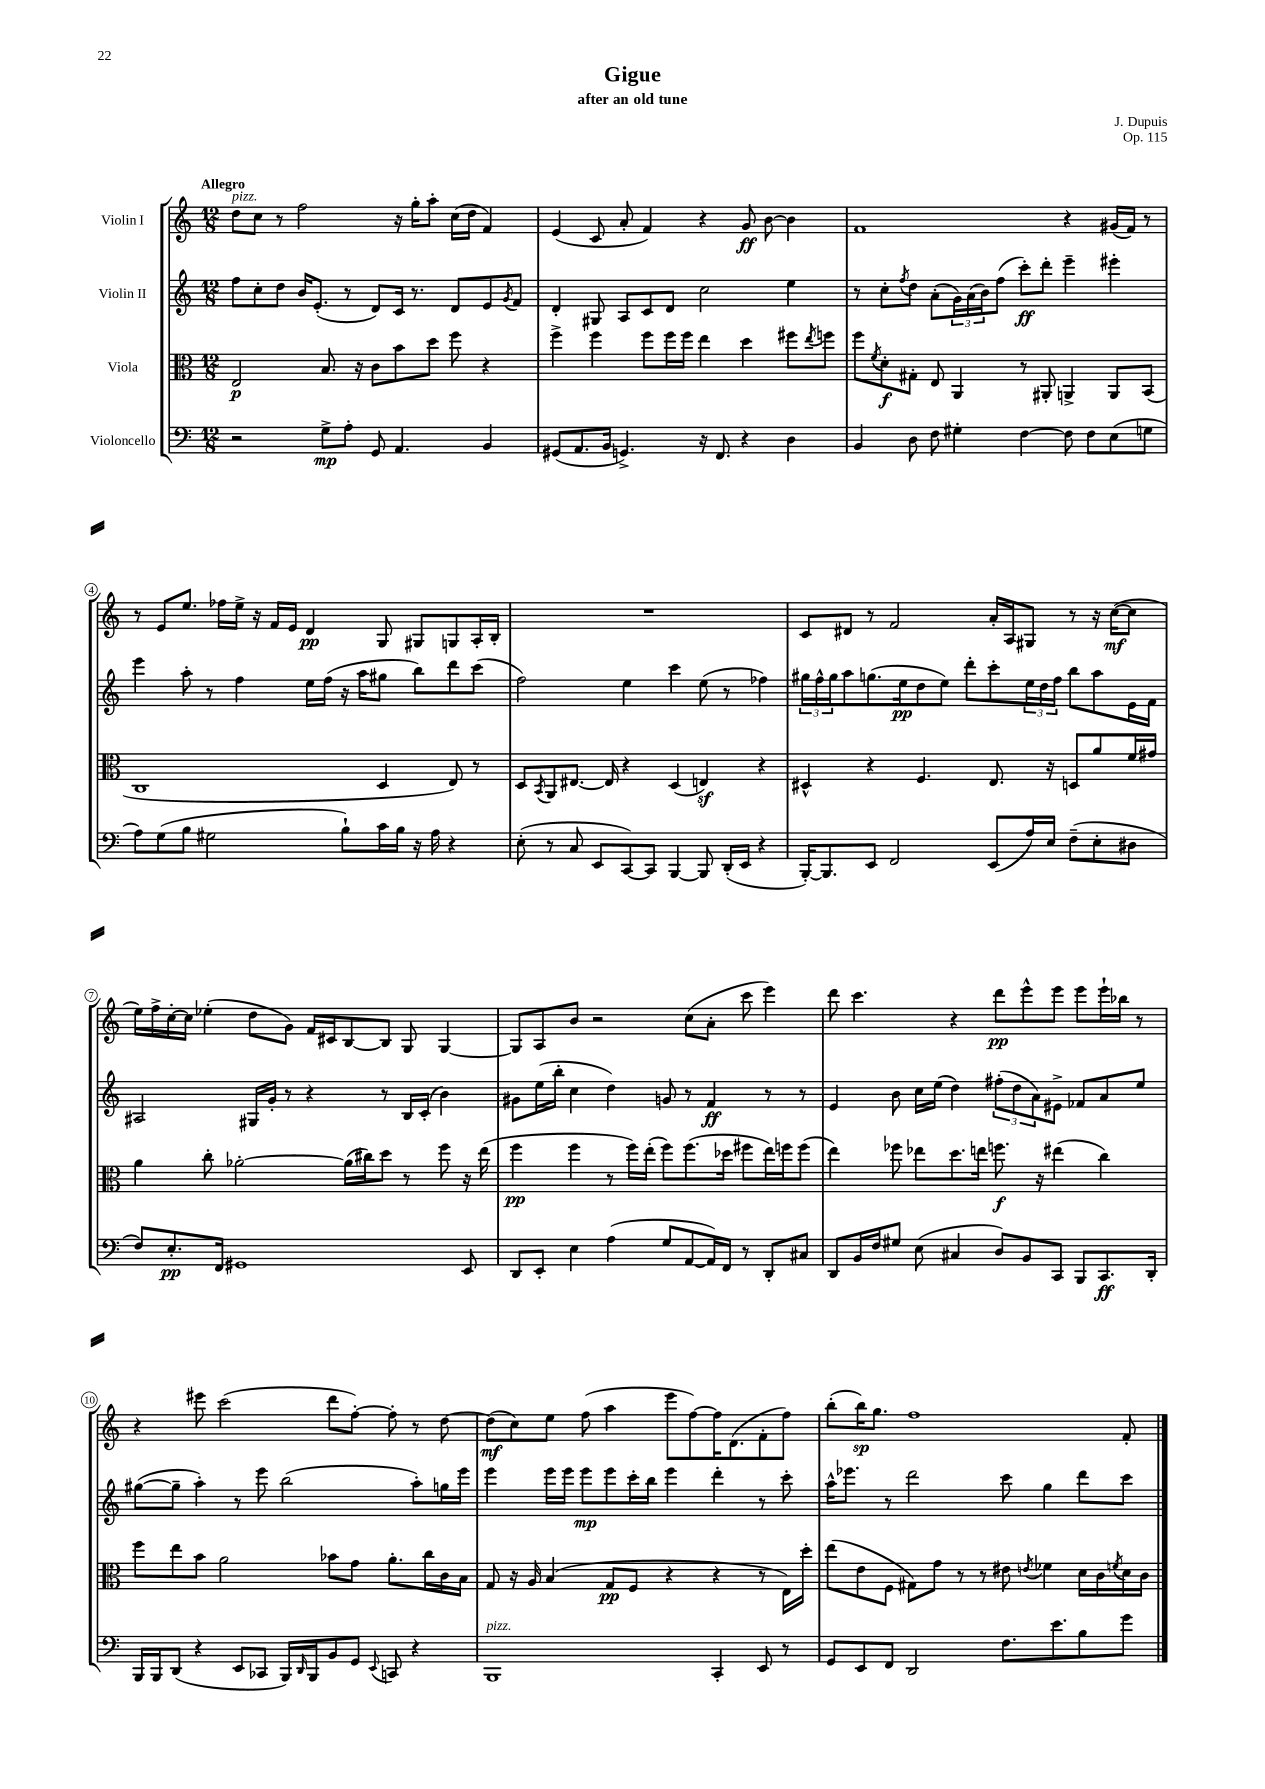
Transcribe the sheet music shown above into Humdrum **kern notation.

**kern	**dynam	**kern	**dynam	**kern	**dynam	**kern	**dynam
*part4	*part4	*part3	*part3	*part2	*part2	*part1	*part1
*staff4	*staff4	*staff3	*staff3	*staff2	*staff2	*staff1	*staff1
*I"Violoncello	*	*I"Viola	*	*I"Violin II	*	*I"Violin I	*
*clefF4	*	*clefC3	*	*clefG2	*	*clefG2	*
*k[]	*	*k[]	*	*k[]	*	*k[]	*
*M12/8	*	*M12/8	*	*M12/8	*	*M12/8	*
=1	=1	=1	=1	=1	=1	=1	=1
!	!	!	!	!	!	!LO:TX:a:B:t=Allegro	!
!	!	!	!	!	!	!LO:TX:a:i:t=pizz.	!
2r	.	2E/	p	8ff\L	.	8dd\L	.
.	.	.	.	8cc'\	.	8cc\J	.
.	.	.	.	8dd\J	.	8r	.
.	.	.	.	16b/KL	.	2ff\	.
.	.	.	.	(8.e'/J	.	.	.
8G^\L	mp	8.B/	.	.	.	.	.
8A'\J	.	.	.	8r	.	.	.
.	.	16r	.	.	.	.	.
8GG/	.	8c\L	.	8d/L)	.	.	.
4.AA/	.	8b\	.	16c/Jk	.	16r	.
.	.	.	.	8.r	.	16gg'\KL	.
.	.	8dd\J	.	.	.	8aa'\J	.
.	.	8ff\	.	8d/L	.	(16cc\LL	.
.	.	.	.	.	.	16dd\JJ	.
4BB/	.	4r	.	8e/	.	4f/)	.
.	.	.	.	8qg/	.	.	.
.	.	.	.	8f/J	.	.	.
=2	=2	=2	=2	=2	=2	=2	=2
(8GG#X/L	.	4ff^\	.	4d'/	.	(4e/	.
8.AA/	.	.	.	.	.	.	.
.	.	4ff\	.	8G#X/	.	8c/	.
16BB/Jk	.	.	.	.	.	.	.
4.GGn^/)	.	.	.	8A/L	.	8a'/	.
.	.	8ff\L	.	8c/	.	4f/)	.
.	.	16ff\L	.	8d/J	.	.	.
.	.	16ff\JJ	.	.	.	.	.
16r	.	4ee\	.	2cc\	.	4r	.
8.FF/	.	.	.	.	.	.	.
4r	.	4dd\	.	.	.	8g/	ff
.	.	.	.	.	.	[8b\	.
4D\	.	8ff#X\L	.	4ee\	.	4b\]	.
.	.	8qee/	.	.	.	.	.
.	.	8ffn\J	.	.	.	.	.
=3	=3	=3	=3	=3	=3	=3	=3
4BB/	.	8ff\L	.	8r	.	1f	.
.	.	8qf/	.	.	.	.	.
.	.	8d'\	f	8cc'\L	.	.	.
.	.	.	.	8qff/	.	.	.
8D\	.	8G#X'\J	.	8dd\J	.	.	.
8F\	.	8E/	.	(8a'\L	.	.	.
4G#X'\	.	4AA/	.	24g\L)	.	.	.
.	.	.	.	(24a\	.	.	.
.	.	.	.	24b\J)	.	.	.
.	.	.	.	(8ff\J	.	.	.
[4F\	.	8r	.	8ccc'\L)	ff	.	.
.	.	8AA#X'/	.	8ddd'\J	.	.	.
8F\]	.	4AAn^/	.	4eee~\	.	4r	.
8F\L	.	.	.	.	.	.	.
(8E\	.	8AA/L	.	4eee#X'\	.	(16g#X/LL	.
.	.	.	.	.	.	16f/JJ)	.
8Gn\J	.	(8BB/J	.	.	.	8r	.
!!LO:LB:g=z
=4	=4	=4	=4	=4	=4	=4	=4
8A\L)	.	1C	.	4eee\	.	8r	.
(8G\	.	.	.	.	.	8e/L	.
8B\J	.	.	.	8aa'\	.	8.ee/J	.
2G#X\	.	.	.	8r	.	.	.
.	.	.	.	.	.	16ff-X\LL	.
.	.	.	.	4ff\	.	16ee^\JJ	.
.	.	.	.	.	.	16r	.
.	.	.	.	.	.	16f/LL	.
.	.	.	.	.	.	16e/JJ	.
.	.	.	.	16ee\LL	.	4d/	pp
.	.	.	.	(16ff\JJ	.	.	.
8B`\L)	.	.	.	16r	.	.	.
.	.	.	.	16aa\KL	.	.	.
16c\L	.	4D/	.	8gg#X\J	.	8G/	.
16B\JJ	.	.	.	.	.	.	.
16r	.	.	.	8bb\L)	.	8G#X/L	.
16A\	.	.	.	.	.	.	.
4r	.	8E/)	.	8ddd\	.	8Gn/	.
.	.	8r	.	(8ccc\J	.	16A'/L	.
.	.	.	.	.	.	16B'/JJ	.
=5	=5	=5	=5	=5	=5	=5	=5
(8E'\	.	8D/L	.	2ff\)	.	1.r	.
.	.	8qBB/	.	.	.	.	.
8r	.	8AA/	.	.	.	.	.
8C/	.	[8.E#X/J	.	.	.	.	.
8EE/L	.	.	.	.	.	.	.
.	.	16E#/]	.	.	.	.	.
[8CC/)	.	4r	.	4ee\	.	.	.
8CC/J]	.	.	.	.	.	.	.
[4BBB/	.	(4D/	.	4ccc\	.	.	.
8BBB/]	.	4Enz/)	.	(8ee\	.	.	.
(16DD'/LL	.	.	.	8r	.	.	.
16EE/JJ	.	.	.	.	.	.	.
4r	.	4r	.	4ff-X\)	.	.	.
=6	=6	=6	=6	=6	=6	=6	=6
[16BBB'/KL)	.	4D#X^^/	.	24gg#X\LL	.	8c/L	.
.	.	.	.	24ff^^\	.	.	.
8.BBB/]	.	.	.	.	.	.	.
.	.	.	.	24gg#\J	.	.	.
.	.	.	.	8aa\	.	8d#X/J	.
8EE/J	.	4r	.	(8.ggn\	.	8r	.
2FF/	.	.	.	.	.	2f/	.
.	.	.	.	16ee\k	pp	.	.
.	.	4.F/	.	8dd\	.	.	.
.	.	.	.	8ee\J)	.	.	.
.	.	.	.	8ddd'\L	.	.	.
(8EE/L	.	8.E/	.	8ccc'\	.	16a'/LL	.
.	.	.	.	.	.	16A/J	.
16A/L)	.	.	.	24ee\L	.	8G#X/J	.
.	.	.	.	24dd\	.	.	.
16E/JJ	.	16r	.	.	.	.	.
.	.	.	.	24ff\JJ	.	.	.
(8F~\L	.	8Dn/L	.	8bb\L	.	8r	.
8E'\	.	8a/	.	8aa\	.	16r	.
.	.	.	.	.	.	([16cc\KL	mf
8D#X\J	.	16f/L	.	16e\L	.	8cc\J]	.
.	.	16g#X/JJ	.	16f\JJ	.	.	.
!!LO:LB:g=z
=7	=7	=7	=7	=7	=7	=7	=7
8F/L)	.	4a\	.	2A#X/	.	16ee\LL)	.
.	.	.	.	.	.	16ff^\	.
8.E'/	pp	.	.	.	.	[16cc'\	.
.	.	.	.	.	.	16cc\JJ]	.
.	.	8cc'\	.	.	.	(4ee-X'\	.
16FF/Jk	.	.	.	.	.	.	.
1GG#X	.	[2a-X'\	.	.	.	.	.
.	.	.	.	16G#X/LL	.	8dd\L	.
.	.	.	.	16g'/JJ	.	.	.
.	.	.	.	8r	.	8g\J)	.
.	.	.	.	4r	.	16f/LL	.
.	.	.	.	.	.	16c#X/J	.
.	.	(16a-\LL]	.	.	.	[8B/	.
.	.	16cc#X\J)	.	.	.	.	.
.	.	8dd\J	.	8r	.	8B/J]	.
.	.	8r	.	16B/LL	.	8G/	.
.	.	.	.	(16c'/JJ	.	.	.
.	.	8ff\	.	4b\)	.	[4G/	.
8EE/	.	16r	.	.	.	.	.
.	.	(16ee\	.	.	.	.	.
=8	=8	=8	=8	=8	=8	=8	=8
8DD/L	.	4ff\	pp	8g#X\L	.	8G/L]	.
8EE'/J	.	.	.	(16ee\L	.	8A/	.
.	.	.	.	16bb'\JJ	.	.	.
4E\	.	4ff\	.	4cc\	.	8b/J	.
.	.	.	.	.	.	2r	.
(4A\	.	8r	.	4dd\)	.	.	.
.	.	16ff\LL)	.	.	.	.	.
.	.	(16ee'\JJ	.	.	.	.	.
8G/L	.	8ff\L)	.	8gn/	.	.	.
[8AA/	.	(8.ff\	.	8r	.	(8cc\L	.
16AA/L])	.	.	.	4f/	ff	8a'\J	.
16FF/JJ	.	16dd-X\Jk	.	.	.	.	.
8r	.	8ff#X\L	.	.	.	8ccc\	.
8DD'/L	.	16ee\L)	.	8r	.	4eee\)	.
.	.	16ffn\J	.	.	.	.	.
8C#X/J	.	(8ff\J	.	8r	.	.	.
=9	=9	=9	=9	=9	=9	=9	=9
8DD/L	.	4ee\)	.	4e/	.	8ddd\	.
16BB/L	.	.	.	.	.	4.ccc\	.
16F/J	.	.	.	.	.	.	.
8G#X/J	.	8ff-X\	.	8b\	.	.	.
(8E\	.	8ee-X\L	.	16cc\LL	.	.	.
.	.	.	.	(16ee\JJ	.	.	.
4C#X/	.	8.dd\	.	4dd\)	.	4r	.
.	.	16een\Jk	.	.	.	.	.
8D/L)	.	8.ffn\	f	(12ff#X'\L	.	8ddd\L	pp
.	.	.	.	12dd\	.	.	.
8BB/	.	.	.	.	.	8eee^^\	.
.	.	.	.	12a\)	.	.	.
.	.	16r	.	.	.	.	.
8CC/J	.	(4ee#X\	.	8e#X^\J	.	8eee\J	.
8BBB/L	.	.	.	8f-X/L	.	8eee\L	.
8.CC/	ff	4cc\)	.	8a/	.	16eee`\L	.
.	.	.	.	.	.	16bb-X\JJ	.
.	.	.	.	8ee/J	.	8r	.
16DD'/Jk	.	.	.	.	.	.	.
!!LO:LB:g=z
=10	=10	=10	=10	=10	=10	=10	=10
16BBB/LL	.	8ff\L	.	([8gg#X\L	.	4r	.
16BBB/J	.	.	.	.	.	.	.
(8DD/J	.	8ee\	.	8gg#~\J]	.	.	.
4r	.	8b\J	.	4aa'\)	.	8eee#X\	.
.	.	2a\	.	.	.	(2ccc\	.
8EE/L	.	.	.	8r	.	.	.
8CC-X/J	.	.	.	8eee\	.	.	.
16BBB/LL)	.	.	.	(2bb\	.	.	.
16qqDD/	.	.	.	.	.	.	.
16BBB/J	.	.	.	.	.	.	.
8BB/	.	8b-X\L	.	.	.	8ddd\L	.
8GG/J	.	8g\J	.	.	.	[8ff'\J)	.
8qqEE/	.	.	.	.	.	.	.
8CCn/	.	8.a'\L	.	.	.	8ff'\]	.
4r	.	.	.	8aa'\L)	.	8r	.
.	.	16cc\L	.	.	.	.	.
.	.	16c\	.	16ggn\L	.	[8dd\	.
.	.	16B\JJ	.	16eee\JJ	.	.	.
=11	=11	=11	=11	=11	=11	=11	=11
!LO:TX:a:i:t=pizz.	!	!	!	!	!	!	!
1BBB	.	8G/	.	4eee\	.	(8dd\L]	mf
.	.	16r	.	.	.	8cc\)	.
.	.	16A/	.	.	.	.	.
.	.	(4B/	.	16eee\LL	.	8ee\J	.
.	.	.	.	16eee\JJ	.	.	.
.	.	.	.	8eee\L	mp	(8ff\	.
.	.	8G/L	pp	8eee\	.	4aa\	.
.	.	8F/J	.	16ccc'\L	.	.	.
.	.	.	.	16bb\JJ	.	.	.
.	.	4r	.	4eee\	.	8eee\L	.
.	.	.	.	.	.	[8ff\)	.
4CC'/	.	4r	.	4ddd'\	.	16ff\K]	.
.	.	.	.	.	.	(8.d\	.
8EE/	.	8r	.	8r	.	8f'\	.
8r	.	16E\LL)	.	8ccc'\	.	8ff\J)	.
.	.	16dd'\JJ	.	.	.	.	.
=12	=12	=12	=12	=12	=12	=12	=12
8GG/L	.	(8ee\L	.	16aa^^\KL	.	(8bb'\L	.
.	.	.	.	8.eee-X\J	.	.	.
8EE/	.	8e\	.	.	.	16bb\K)	sp
.	.	.	.	.	.	8.gg\J	.
8FF/J	.	8F\J	.	8r	.	.	.
2DD/	.	8G#X\L)	.	2ddd\	.	1ff	.
.	.	8g\J	.	.	.	.	.
.	.	8r	.	.	.	.	.
.	.	8r	.	.	.	.	.
8.F\L	.	8e#X\	.	8ccc\	.	.	.
.	.	8qen/	.	.	.	.	.
.	.	4f-X\	.	4gg\	.	.	.
8.e\	.	.	.	.	.	.	.
8B\	.	16d\LL	.	8ddd\L	.	.	.
.	.	16c\	.	.	.	.	.
.	.	8qfn/	.	.	.	.	.
8g\J	.	16d\	.	8ccc\J	.	8f'/	.
.	.	16c\JJ	.	.	.	.	.
==	==	==	==	==	==	==	==
*-	*-	*-	*-	*-	*-	*-	*-
